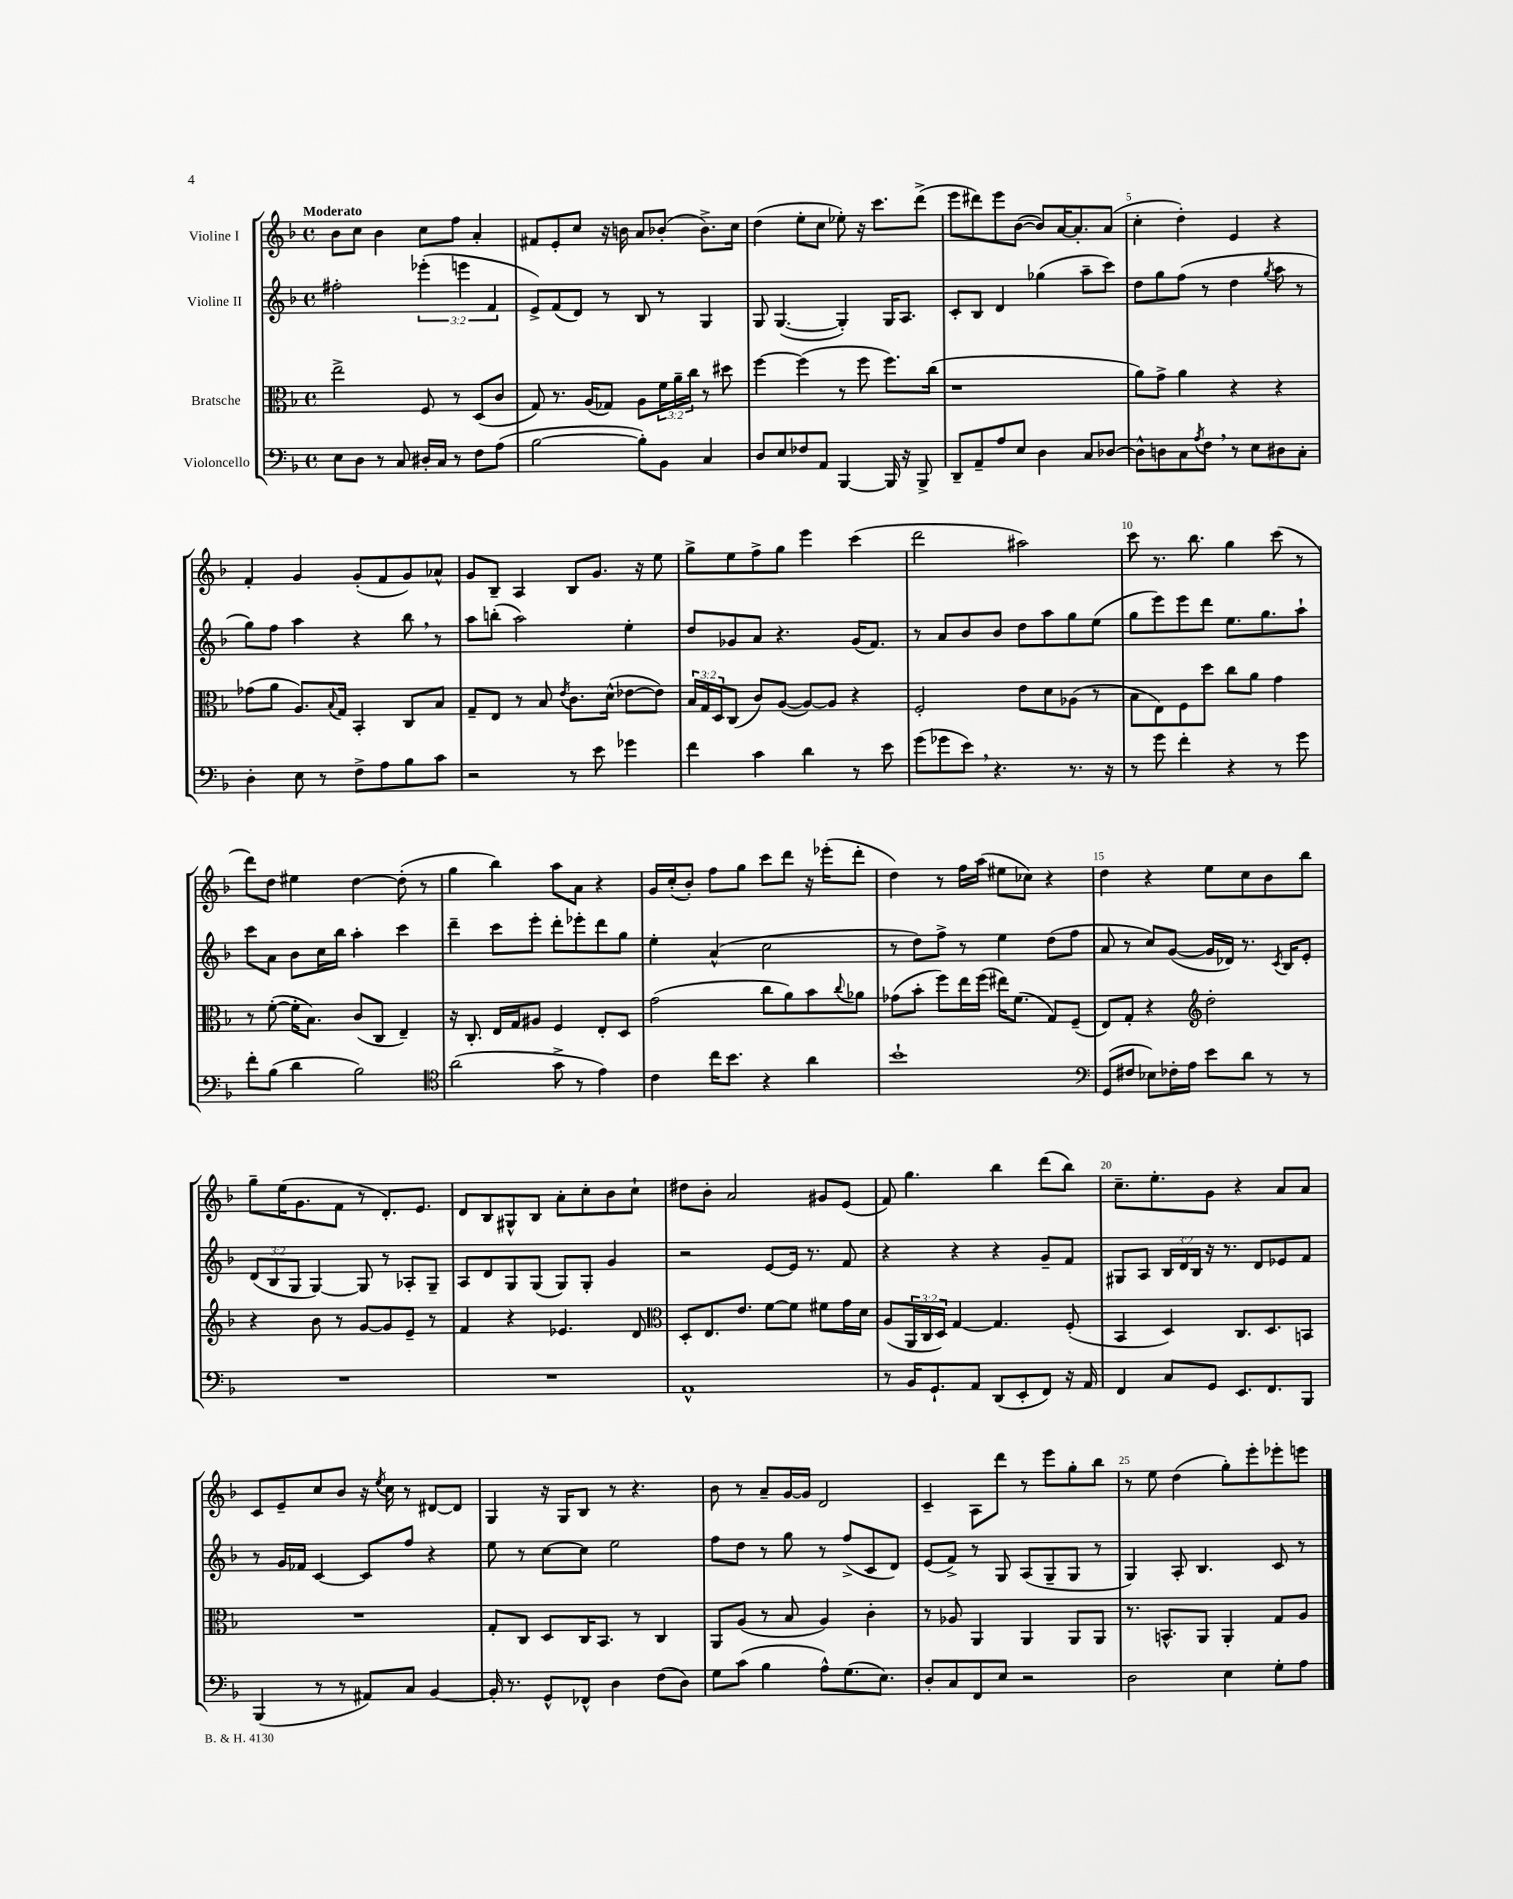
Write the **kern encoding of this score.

**kern	**kern	**kern	**kern
*staff4	*staff3	*staff2	*staff1
*clefF4	*clefC3	*clefG2	*clefG2
*k[b-]	*k[b-]	*k[b-]	*k[b-]
*M4/4	*M4/4	*M4/4	*M4/4
*met(c)	*met(c)	*met(c)	*met(c)
8E	2ee^	2ff#'	8b-
8D	.	.	8cc
8r	.	.	4b-
8C	.	.	.
16D#'	8F	(6eee-'	8cc
16C	.	.	.
8r	8r	.	8ff
.	.	6eee	.
8F	(8D	.	4a'
.	.	6f	.
(8A	8c	.	.
=	=	=	=
[2B-	8G)	8e^)	8f#
.	8.r	(8f	8e'
.	.	8d)	8cc
.	(16A	.	.
.	8G-)	8r	16r
.	.	.	16b
8B-'])	8A	8B-	8a
8BB-	24f	8r	(8b-'
.	24a~	.	.
.	24cc	.	.
4C	8r	4G	8.b-^)
.	8dd#	.	.
.	.	.	16cc
=	=	=	=
8D	[4ff	8G	(4dd
8E	.	([4.G	.
8F-	(4ff]	.	8ee'
8AA	.	.	8cc
[4BBB-	8r	4G'])	8ee-')
.	8ff	.	16r
.	.	.	8.ccc
16BBB-]	8.ff)	16G	.
16r	.	8.A	.
8BBB-^	.	.	(8ddd^
.	(16cc	.	.
=	=	=	=
8DD~	1r	8c'	8eee
8AA~	.	8B-	8ddd#)
8A	.	4d	8eee
8E	.	.	([8b-
4D	.	(4gg-	8b-])
.	.	.	[16a
.	.	.	8.a']
8C	.	8aa~	.
[8D-	.	8ccc)	(8a
=	=	=	=
8D-^^]	8a)	8dd	4cc'
8D	8g^	8gg	.
8C	4a	(8ff	4dd')
8qA	.	.	.
8F	.	8r	.
8r	4r	4dd	4e
8E	.	.	.
.	.	8qgg	.
8D#	4r	8aa	4r
8C'	.	8r	.
=	=	=	=
4D'	(8g-	8gg)	4f'
.	8a	8ff	.
8E	8.A)	4aa	4g
8r	.	.	.
.	8qqB-	.	.
.	16G	.	.
8F^	4BB-'	4r	(8g'
8A	.	.	8f
8B-	8C	8bb-	8g)
8c	8B-	8r	8a-^^
=	=	=	=
2r	8G~	8aa	8g
.	8E	(8bb'	8B-~
.	8r	2aa)	4A
.	8B-	.	.
.	8qe	.	.
8r	8.c	.	8B-
8e	.	.	8.g
.	(16d^^	.	.
4g-	[8e-	4ee'	.
.	.	.	16r
.	8e-])	.	8ee
=	=	=	=
4f	24B-	8dd	8gg^
.	24G	.	.
.	24D	.	.
.	(8C	8g-	8ee
4c	8c)	8a	8ff^
.	([8A	4.r	8gg
4d	8A_)	.	4eee
.	8A]	.	.
8r	4r	(16g-	(4ccc
.	.	8.f)	.
8e	.	.	.
=	=	=	=
(8g	2F'	8r	2ddd
8g-	.	8a	.
8e)	.	8b-	.
4.r	.	8b-	.
.	8e	8dd	2aa#)
.	8d	8aa	.
8.r	(8A-	8gg	.
.	8r	(8ee	.
16r	.	.	.
=	=	=	=
8r	8B-	8gg	8ccc
8g	8E)	8eee)	8.r
4f'	8F	8eee	.
.	.	.	8.bb-
.	8dd	8ddd	.
4r	8cc	8.ee	4gg
.	8a	.	.
.	.	8.gg	.
8r	4g	.	(8ccc
8g	.	8aa`	8r
=	=	=	=
8f'	8r	8ccc	8ddd)
(8B-	([8f'	8a	8dd
4d	16f']	8b-	4ee#
.	8.B-)	.	.
.	.	16cc	.
.	.	16bb-	.
2B-)	(8c	4aa'	[4dd
.	8C	.	.
.	4E~)	4ccc	(8dd']
.	.	.	8r
=	=	=	=
*clefC4	*	*	*
(2a	16r	4ddd~	4gg
.	8.C'	.	.
.	16E	8ccc	4bb-)
.	16G	.	.
.	8A#	8eee'	.
8g^	4F	8ddd'	8aa
8r	.	8eee-'	8a
4e)	8E'	8ddd	4r
.	8D	8gg	.
=	=	=	=
4c	(2g	4ee'	16g
.	.	.	(16cc'
.	.	.	8b-')
16cc	.	(4a^^	8ff
8.b-	.	.	.
.	.	.	8gg
4r	8cc	2cc	8ccc
.	8a)	.	8ddd
4a	8b-	.	16r
.	.	.	(16eee-'
.	8qqcc	.	.
.	8a-	.	8ddd'
=	=	=	=
1b-`	(8g-	8r	4dd)
.	8b-'	8dd)	.
.	8ff)	8ff^	8r
.	16ee	8r	16ff
.	(16ff	.	(16aa
.	16ee#)	4ee	8ee#
.	(8.f	.	.
.	.	.	8cc-)
.	8G)	(8dd	4r
.	(8F~	8ff	.
=	=	=	=
*clefF4	*	*	*
(8GG	8E)	8a	4dd
8F#	8G'	8r	.
8E-)	4r	8cc)	4r
16F-'	.	([8g	.
16A	.	.	.
*	*clefG2	*	*
8e	2dd'	16g]	8ee
.	.	16d-)	.
8d	.	8.r	8cc
8r	.	.	8b-
.	.	8qc	.
.	.	16B-	.
8r	.	8e'	8bb-
=	=	=	=
1r	4r	(12d	8gg~
.	.	12B-	.
.	.	.	(16ee
.	.	12G	.
.	.	.	8.g
.	8b-	[4G)	.
.	8r	.	8f
.	[8g	8G]	8r
.	8g]	8r	8.d')
.	8e~	8A-'	.
.	.	.	8.e
.	8r	8G~	.
=	=	=	=
1r	4f	8A	8d
.	.	8d	8B-
.	4r	8G	8G#^^
.	.	(8G	8B-
.	4.e-	8G)	8a'
.	.	8G'	8cc'
.	.	4g	8b-
.	8d	.	8cc`
=	=	=	=
*	*clefC3	*	*
1AA^^	8D'	2r	8dd#
.	8.E	.	8b-'
.	.	.	2a
.	8.e	.	.
.	[8f	[8e	.
.	8f]	16e]	.
.	.	8.r	.
.	8f#	.	8g#
.	16g	8f	(8e
.	16d	.	.
=	=	=	=
8r	(8A	4r	8f)
16BB-	24AA	.	4.gg
.	24C	.	.
8.GG`	.	.	.
.	24D)	.	.
.	[4G	4r	.
8AA	.	.	.
(8DD	4.G]	4r	4bb-
8EE'	.	.	.
8FF)	.	8g~	(8ddd
16r	(8F'	8f	8bb-)
16AA	.	.	.
=	=	=	=
4FF	4BB-	8G#	8.cc~
.	.	8A	.
.	.	.	8.ee'
8C	4D)	24B-	.
.	.	24d	.
.	.	24B-	.
8GG	.	16r	8g
.	.	8.r	.
8.EE	8.C	.	4r
.	.	8d	.
8.FF	8.D	.	.
.	.	8e-	8a
8BBB-	8BB	8f	8a
=	=	=	=
(4BBB-	1r	8r	8c
.	.	16g	8e~
.	.	16f-	.
8r	.	[4c	8cc
8r	.	.	8b-
8AA#)	.	8c]	16r
.	.	.	8qee
.	.	.	16cc
8C	.	8ff	8r
[4BB-	.	4r	[8d#
.	.	.	8d#]
=	=	=	=
16BB-']	8G'	8ee	4G
8.r	.	.	.
.	8C	8r	.
8GG^^	8D	[8cc	16r
.	.	.	16G
8FF-^^	16C	8cc]	8B-
.	8.BB-	.	.
4D	.	2ee	8r
.	8r	.	4.r
(8F	4C	.	.
8D)	.	.	.
=	=	=	=
8G	8AA	8ff	8b-
(8c	(8A	8dd	8r
4B-	8r	8r	8a~
.	8B-	8gg	[16g
.	.	.	16g]
8A^^)	4A)	8r	2d
(8.G	.	(8ff^	.
.	4c'	8c	.
8.E)	.	.	.
.	.	8d)	.
=	=	=	=
8D'	8r	(8e	4c~
8C	8A-	8f^)	.
8FF	4AA	8r	8A
8E	.	8G	8ddd
2r	4AA	(8A	8r
.	.	8G~	8eee
.	8AA	8G	8gg'
.	8AA	8r	8bb-
=	=	=	=
2D	8.r	4G)	8r
.	.	.	8ee
.	8.BB^^	.	.
.	.	8A'	(4dd
.	8AA	4.B-	.
4E	4AA'	.	8gg')
.	.	.	8eee'
8G'	8G	8c	8eee-'
8A	8A	8r	8eee
==	==	==	==
*-	*-	*-	*-
